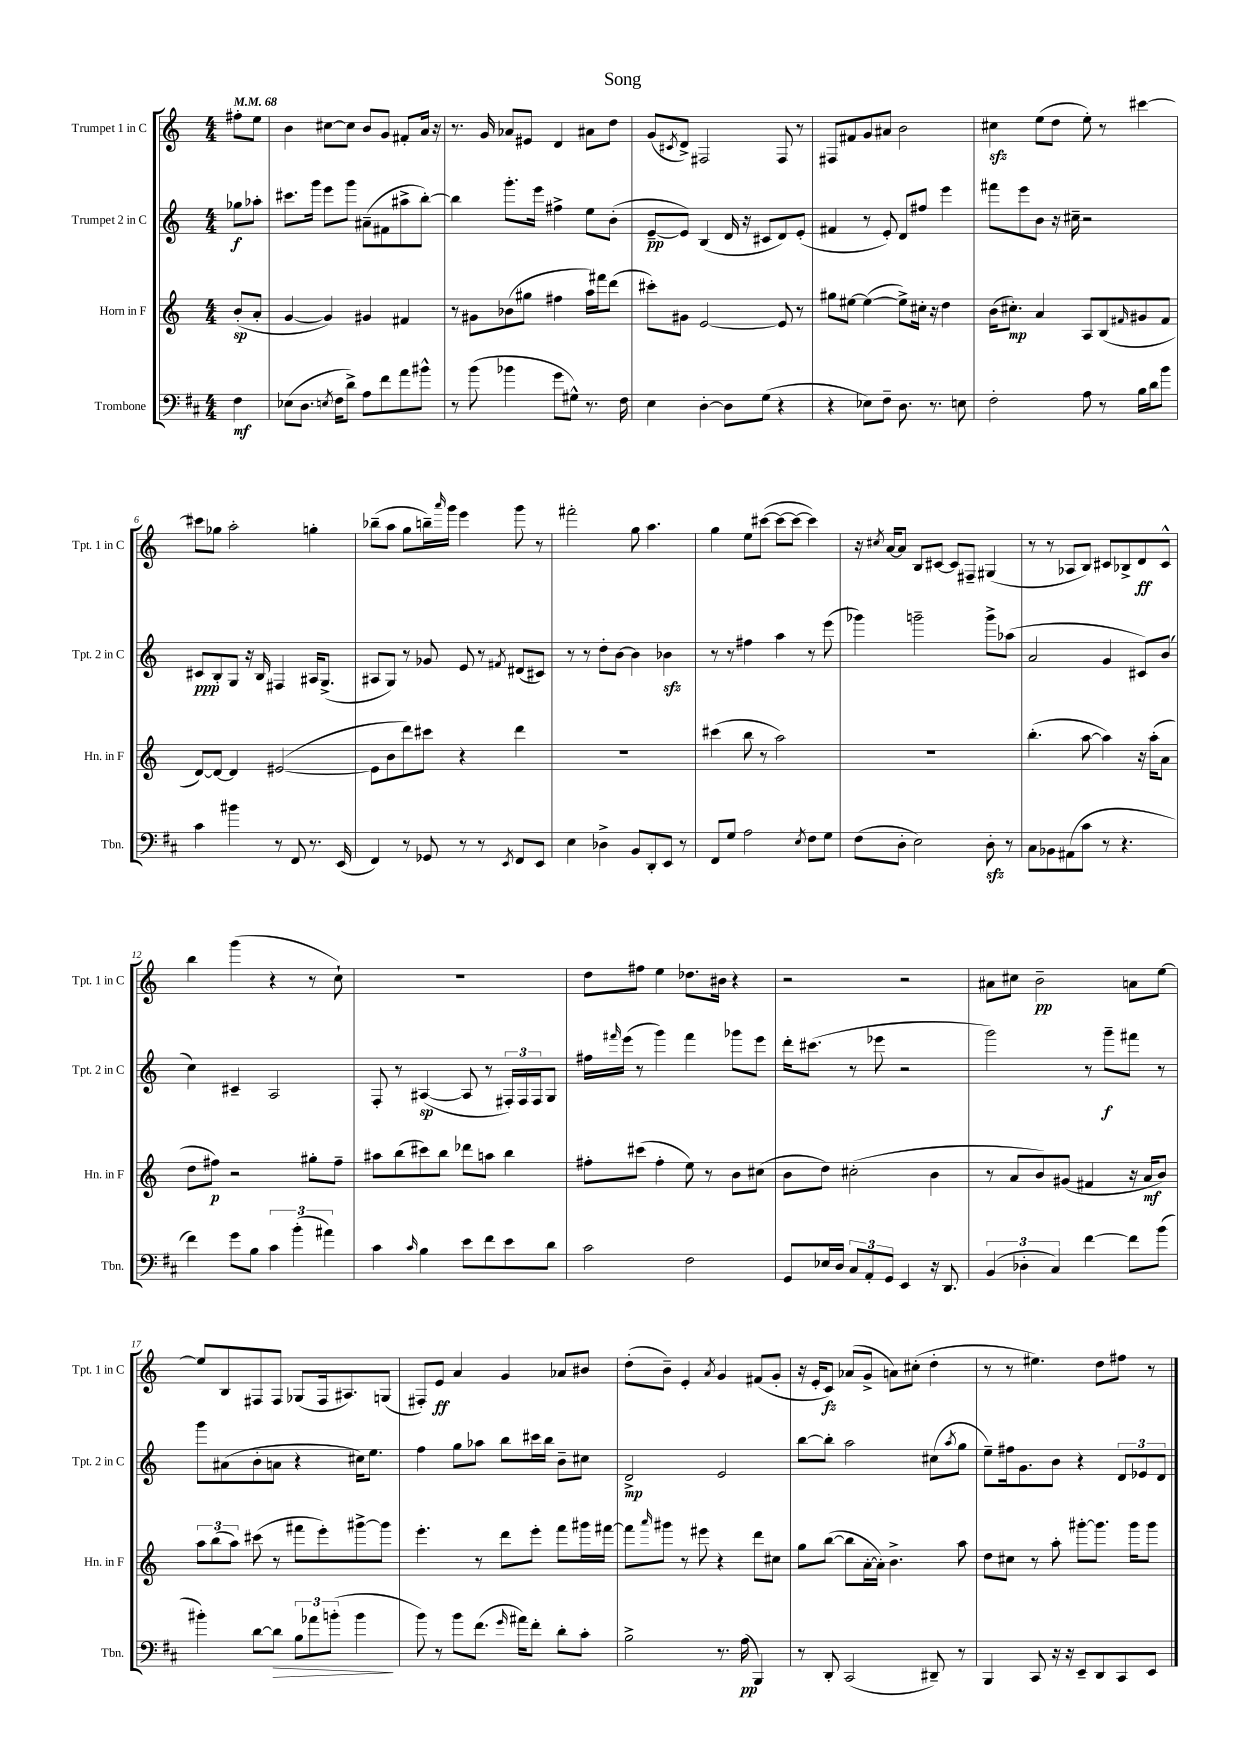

**kern	**dynam	**kern	**dynam	**kern	**dynam	**kern	**dynam
*part4	*part4	*part3	*part3	*part2	*part2	*part1	*part1
*staff4	*staff4	*staff3	*staff3	*staff2	*staff2	*staff1	*staff1
*I"Trombone	*	*I"Horn in F	*	*I"Trumpet 2 in C	*	*I"Trumpet 1 in C	*
*I'Tbn.	*	*I'Hn. in F	*	*I'Tpt. 2 in C	*	*I'Tpt. 1 in C	*
*clefF4	*	*clefG2	*	*clefG2	*	*clefG2	*
*k[f#c#]	*	*k[]	*	*k[]	*	*k[]	*
*M4/4	*	*M4/4	*	*M4/4	*	*M4/4	*
*MM68	*	*MM68	*	*MM68	*	*MM68	*
=	=	=	=	=	=	=	=
4F#\	mf	(8b'/L	sp	8gg-X\L	f	8ff#X'\L	.
.	.	8a'/J	.	8aa-X'\J	.	8ee\J	.
=1	=1	=1	=1	=1	=1	=1	=1
(8E-X\L	.	[4g/	.	8.ccc#X\L	.	4b\	.
8.D\J	.	.	.	.	.	.	.
.	.	.	.	16ggg\Jk	.	.	.
.	.	4g/])	.	8eee\L	.	[8cc#X\L	.
8qEn/	.	.	.	.	.	.	.
16F#\KL	.	.	.	.	.	.	.
8d^\J)	.	.	.	8ggg\J	.	8cc#\J]	.
8A\L	.	4g#X/	.	(8a#X~\L	.	8b/L	.
8f#\	.	.	.	8f#X\	.	8g/J	.
8a\	.	4f#X/	.	8aa#X^\	.	8f#X'/L	.
8b#X^^\J	.	.	.	[8bb'\J)	.	16a/Jk	.
.	.	.	.	.	.	16r	.
=2	=2	=2	=2	=2	=2	=2	=2
8r	.	8r	.	4bb\]	.	8.r	.
(8b\	.	8g#X\L	.	.	.	.	.
.	.	.	.	.	.	16g/	.
4b-X\	.	(8b-X\	.	8.ggg'\L	.	8a-X/L	.
.	.	8gg#X\J	.	.	.	8e#X/J	.
.	.	.	.	16eee\Jk	.	.	.
8g\L	.	4ff#X\	.	4ff#X^\	.	4d/	.
8G#X^^\J)	.	.	.	.	.	.	.
8.r	.	16aa\LL)	.	8ee\L	.	8a#X\L	.
.	.	16fff#X\J	.	.	.	.	.
.	.	(8ddd\J	.	(8b'\J	.	8dd\J	.
16F#\	.	.	.	.	.	.	.
=3	=3	=3	=3	=3	=3	=3	=3
4E\	.	8ccc#X'\L)	.	[8e~/L	pp	(8g/L	.
.	.	.	.	.	.	8qc#X/	.
.	.	8g#X\J	.	8e/J])	.	8d^/J)	.
[4D'\	.	[2e/	.	(4B/	.	2F#X/	.
8D\L]	.	.	.	16d/	.	.	.
.	.	.	.	16r	.	.	.
(8G\J	.	.	.	8c#X/L	.	.	.
4r	.	8e/]	.	8d/)	.	8F#/	.
.	.	8r	.	(8e'/J	.	8r	.
=4	=4	=4	=4	=4	=4	=4	=4
4r	.	8gg#X\L	.	4f#X/	.	8F#X/L	.
.	.	[8ee#X\J	.	.	.	8f#X/	.
8E-X\L)	.	(4ee#\_	.	8r	.	8g/	.
8F#~\J	.	.	.	8e'/)	.	8a#X/J	.
8.D\	.	8ee#^\L])	.	8d/L	.	2b\	.
.	.	16cc#X'\Jk	.	8ff#X/J	.	.	.
8.r	.	16r	.	.	.	.	.
.	.	4dd\	.	4eee\	.	.	.
8En\	.	.	.	.	.	.	.
=5	=5	=5	=5	=5	=5	=5	=5
2F#'\	.	(16b\KL	.	8fff#X\L	.	4cc#Xzz\	.
.	.	8.cc#X'\J)	mp	.	.	.	.
.	.	.	.	8eee\	.	.	.
.	.	4a/	.	8b\J	.	(8ee\L	.
.	.	.	.	16r	.	8dd\J	.
.	.	.	.	16cc#X~\	.	.	.
8A\	.	8A/L	.	2r	.	8ee'\)	.
8r	.	(8B/	.	.	.	8r	.
.	.	16qqf#X/	.	.	.	.	.
16B\LL	.	8g#X/	.	.	.	[4ccc#X\	.
16d\J	.	.	.	.	.	.	.
8b\J	.	8f#/J	.	.	.	.	.
!!LO:LB:g=z
=6	=6	=6	=6	=6	=6	=6	=6
4c#\	.	[8d/L)	.	8c#X/L	ppp	8ccc#X\L]	.
.	.	8d/J_	.	8B'/	.	8gg-X\J	.
4b#X\	.	4d/]	.	8G/J	.	2aa'\	.
.	.	.	.	16r	.	.	.
.	.	.	.	16B/	.	.	.
8r	.	([2e#X/	.	4F#X/	.	.	.
8FF#/	.	.	.	.	.	.	.
8.r	.	.	.	16A#X/KL	.	4ggn'\	.
.	.	.	.	(8.G^/J	.	.	.
(16EE/	.	.	.	.	.	.	.
=7	=7	=7	=7	=7	=7	=7	=7
4FF#/)	.	8e#\L]	.	8A#X/L	.	(8bb-X~\L	.
.	.	8b\	.	8G/J)	.	8aa\J	.
8r	.	8ddd\)	.	8r	.	8gg\L	.
8GG-X/	.	8ccc#X\J	.	8g-X/	.	16bbn~\L)	.
.	.	.	.	.	.	16qqaaa/	.
.	.	.	.	.	.	16ggg\JJ	.
8r	.	4r	.	8e/	.	4eee\	.
8r	.	.	.	8r	.	.	.
8qEE/	.	.	.	8qf#X/	.	.	.
8FF#/L	.	4ddd\	.	(8d#X/L	.	8ggg\	.
8EE/J	.	.	.	8c#X/J)	.	8r	.
=8	=8	=8	=8	=8	=8	=8	=8
4E\	.	1r	.	8r	.	2fff#X'\	.
.	.	.	.	8r	.	.	.
4D-X^\	.	.	.	8dd'\L	.	.	.
.	.	.	.	[8b\J	.	.	.
8BB/L	.	.	.	4b\]	.	8gg\	.
8DD'/	.	.	.	.	.	4.aa\	.
8EE/J	.	.	.	4b-Xzz\	.	.	.
8r	.	.	.	.	.	.	.
=9	=9	=9	=9	=9	=9	=9	=9
8FF#/L	.	(4ccc#X\	.	8r	.	4gg\	.
8G/J	.	.	.	8r	.	.	.
2A\	.	8bb\	.	4ff#X\	.	8ee\L	.
.	.	8r	.	.	.	([8ccc#X\J	.
.	.	2aa\)	.	4aa\	.	8ccc#\L_	.
.	.	.	.	.	.	8ccc#\J_	.
8qE/	.	.	.	.	.	.	.
8F#\L	.	.	.	8r	.	4ccc#\])	.
8G\J	.	.	.	(8eee\	.	.	.
=10	=10	=10	=10	=10	=10	=10	=10
(8F#\L	.	1r	.	4ggg-X\)	.	16r	.
.	.	.	.	.	.	8qcc#X/	.
.	.	.	.	.	.	[16a/KL	.
8D'\J	.	.	.	.	.	8a/J]	.
2E\)	.	.	.	2gggn~\	.	8B/L	.
.	.	.	.	.	.	[8c#X/J	.
.	.	.	.	.	.	8c#/L]	.
.	.	.	.	.	.	8F#X~/J	.
8Dzz'\	.	.	.	8ggg^\L	.	(4G#X/	.
8r	.	.	.	(8aa-X\J	.	.	.
=11	=11	=11	=11	=11	=11	=11	=11
8C#\L	.	(4.bb'\	.	2a/	.	8r	.
8BB-X\	.	.	.	.	.	8r	.
(8AA#X\	.	.	.	.	.	8A-X/L	.
8c#\J	.	[8aa\	.	.	.	8B/J)	.
8r	.	4aa\])	.	4g/	.	8c#X/L	.
4.r	.	.	.	.	.	8B-X^/	.
.	.	16r	.	8c#X/L)	.	8d/	ff
.	.	(16aa'\KL	.	.	.	.	.
.	.	8a\J	.	(8b/J	.	8c#^^/J	.
!!LO:LB:g=z
=12	=12	=12	=12	=12	=12	=12	=12
4f#\)	.	8dd\L	.	4cc\)	.	4bb\	.
.	.	8ff#X\J)	p	.	.	.	.
8g\L	.	2r	.	4c#X~/	.	(4ggg\	.
8B\J	.	.	.	.	.	.	.
6c#\	.	.	.	2A/	.	4r	.
(6b'\	.	.	.	.	.	.	.
.	.	8gg#X'\L	.	.	.	8r	.
6a#X\)	.	.	.	.	.	.	.
.	.	8ff#~\J	.	.	.	8cc`\)	.
=13	=13	=13	=13	=13	=13	=13	=13
4c#\	.	8aa#X\L	.	8F'/	.	1r	.
.	.	(8bb\	.	8r	.	.	.
16qqc#/	.	.	.	.	.	.	.
4B\	.	8ccc#X\)	.	([4A#X/	sp	.	.
.	.	8bb\J	.	.	.	.	.
8e\L	.	8ddd-X\L	.	8A#/]	.	.	.
8f#\	.	8aan\J	.	8r	.	.	.
8e\	.	4bb\	.	24F#X'/LL)	.	.	.
.	.	.	.	24F#/	.	.	.
.	.	.	.	24F#/J	.	.	.
8d\J	.	.	.	8G/J	.	.	.
=14	=14	=14	=14	=14	=14	=14	=14
2c#\	.	8ff#X'\L	.	16ff#X\LL	.	8dd\L	.
.	.	.	.	16qqfff#X/	.	.	.
.	.	.	.	(16eee\JJ	.	.	.
.	.	(8ccc#X\J	.	8r	.	8ff#X\J	.
.	.	4ff#'\	.	4ggg\)	.	4ee\	.
2F#\	.	8ee\)	.	4fff#\	.	8.dd-X\L	.
.	.	8r	.	.	.	.	.
.	.	.	.	.	.	16b#X\Jk	.
.	.	8b\L	.	8ggg-X\L	.	4r	.
.	.	(8cc#X\J	.	8eee\J	.	.	.
=15	=15	=15	=15	=15	=15	=15	=15
8GG/L	.	8b\L	.	16ddd'\KL	.	2r	.
.	.	.	.	(8.ccc#X\J	.	.	.
16E-X/L	.	8dd\J)	.	.	.	.	.
16D/JJ	.	.	.	.	.	.	.
12C#/L	.	(2cc#X'\	.	8r	.	.	.
12AA'/	.	.	.	.	.	.	.
.	.	.	.	8eee-X\	.	.	.
12GG/J	.	.	.	.	.	.	.
4EE/	.	.	.	2r	.	2r	.
16r	.	4b\	.	.	.	.	.
8.DD/	.	.	.	.	.	.	.
=16	=16	=16	=16	=16	=16	=16	=16
(6BB/	.	8r	.	2ggg\)	.	8a#X\L	.
.	.	8a/L	.	.	.	8cc#X\J	.
6D-X'\	.	.	.	.	.	.	.
.	.	8b/)	.	.	.	2b~\	pp
6C#/)	.	.	.	.	.	.	.
.	.	(8g#X/J	.	.	.	.	.
[4f#\	.	4f#X/	.	8r	.	.	.
.	.	.	.	8ggg~\L	f	.	.
8f#\L]	.	16r	.	8fff#X\J	.	8an\L	.
.	.	16a/KL	mf	.	.	.	.
(8b\J	.	8b/J)	.	8r	.	[8ee\J	.
!!LO:LB:g=z
=17	=17	=17	=17	=17	=17	=17	=17
4b#X'\)	.	12aa\L	.	8ggg\L	.	8ee/L]	.
.	.	(12bb\	.	.	.	.	.
.	.	.	.	(8a#X\	.	8B/	.
.	.	12aa\J)	.	.	.	.	.
[8d\L	.	(8ccc#X\	.	8b'\	.	8F#X/	.
!	!LO:HP:b	!	!	!	!	!	!
8d\J]	>	8r	.	8an\J	.	8F#/J	.
12B\L	.	8fff#X\L	.	4r	.	(8G-X/L	.
12a-X\	.	.	.	.	.	.	.
.	.	8eee'\)	.	.	.	16F#/k	.
(12bn'\J	.	.	.	.	.	.	.
.	.	.	.	.	.	8.A#X/)	.
4b\	.	[8ggg#X^\	.	16cc#X\KL)	.	.	.
.	.	.	.	8.ee\J	.	.	.
.	.	8ggg#\J]	.	.	.	(8Gn/J	.
.	]	.	.	.	.	.	.
=18	=18	=18	=18	=18	=18	=18	=18
8b\)	.	4.eee'\	.	4ff\	.	8F#X'/L)	.
8r	.	.	.	.	.	8e/J	ff
8b\L	.	.	.	8gg\L	.	4a/	.
(8.f#\J	.	8r	.	8aa-X\J	.	.	.
.	.	8ddd\L	.	8bb\L	.	4g/	.
16qqg/	.	.	.	.	.	.	.
16a#X\KL)	.	.	.	.	.	.	.
8f#'\J	.	8eee'\J	.	16ccc#X\L	.	.	.
.	.	.	.	16bb\JJ	.	.	.
8d'\L	.	8fff\L	.	8b~\L	.	8a-X/L	.
8c#'\J	.	16ggg#X\L	.	8cc#X\J	.	8b#X/J	.
.	.	[16fff#X\JJ	.	.	.	.	.
=19	=19	=19	=19	=19	=19	=19	=19
2B^\	.	8fff#\L]	.	2d^/	mp	(8dd'\L	.
.	.	16qqaaa/	.	.	.	.	.
.	.	8ggg#X\J	.	.	.	8b~\J)	.
.	.	8r	.	.	.	4e'/	.
.	.	8eee#X\	.	.	.	.	.
.	.	.	.	.	.	8qa/	.
8.r	.	4r	.	2e/	.	4g/	.
(16A\	pp	.	.	.	.	.	.
4BBB/)	.	8ddd\L	.	.	.	(8f#X/L	.
.	.	8cc#X\J	.	.	.	8g'/J	.
=20	=20	=20	=20	=20	=20	=20	=20
8r	.	8gg\L	.	[8bb\L	.	16r	.
.	.	.	.	.	.	16e'/KL	.
8DD'/	.	([8bb\J	.	8bb'\J]	.	8c/J)	fz
(2CC#/	.	8bb\L]	.	2aa\	.	(8a-X/L	.
.	.	[16a'\L	.	.	.	8g^/J	.
.	.	16a'\JJ])	.	.	.	.	.
.	.	4.b^\	.	.	.	8an\L)	.
.	.	.	.	.	.	(8cc#X'\J	.
8DD#X~/)	.	.	.	(8cc#X\L	.	4dd'\	.
.	.	.	.	8qaa/	.	.	.
8r	.	8aa\	.	8gg\J	.	.	.
=21	=21	=21	=21	=21	=21	=21	=21
4BBB/	.	8dd\L	.	8ee~\L)	.	8r	.
.	.	8cc#X\J	.	16ff#X\k	.	8r	.
.	.	.	.	8.g\	.	.	.
8CC#/	.	8r	.	.	.	4.ee#X\)	.
16r	.	8aa'\	.	8b\J	.	.	.
16r	.	.	.	.	.	.	.
8EE~/L	.	[8ggg#X'\L	.	4r	.	.	.
8DD/	.	8.ggg#\J]	.	.	.	8dd\L	.
8CC#/	.	.	.	12d/L	.	8ff#X\J	.
.	.	16ggg#\KL	.	.	.	.	.
.	.	.	.	12e-X/	.	.	.
8EE/J	.	8ggg#\J	.	.	.	8r	.
.	.	.	.	12d/J	.	.	.
==	==	==	==	==	==	==	==
*-	*-	*-	*-	*-	*-	*-	*-
